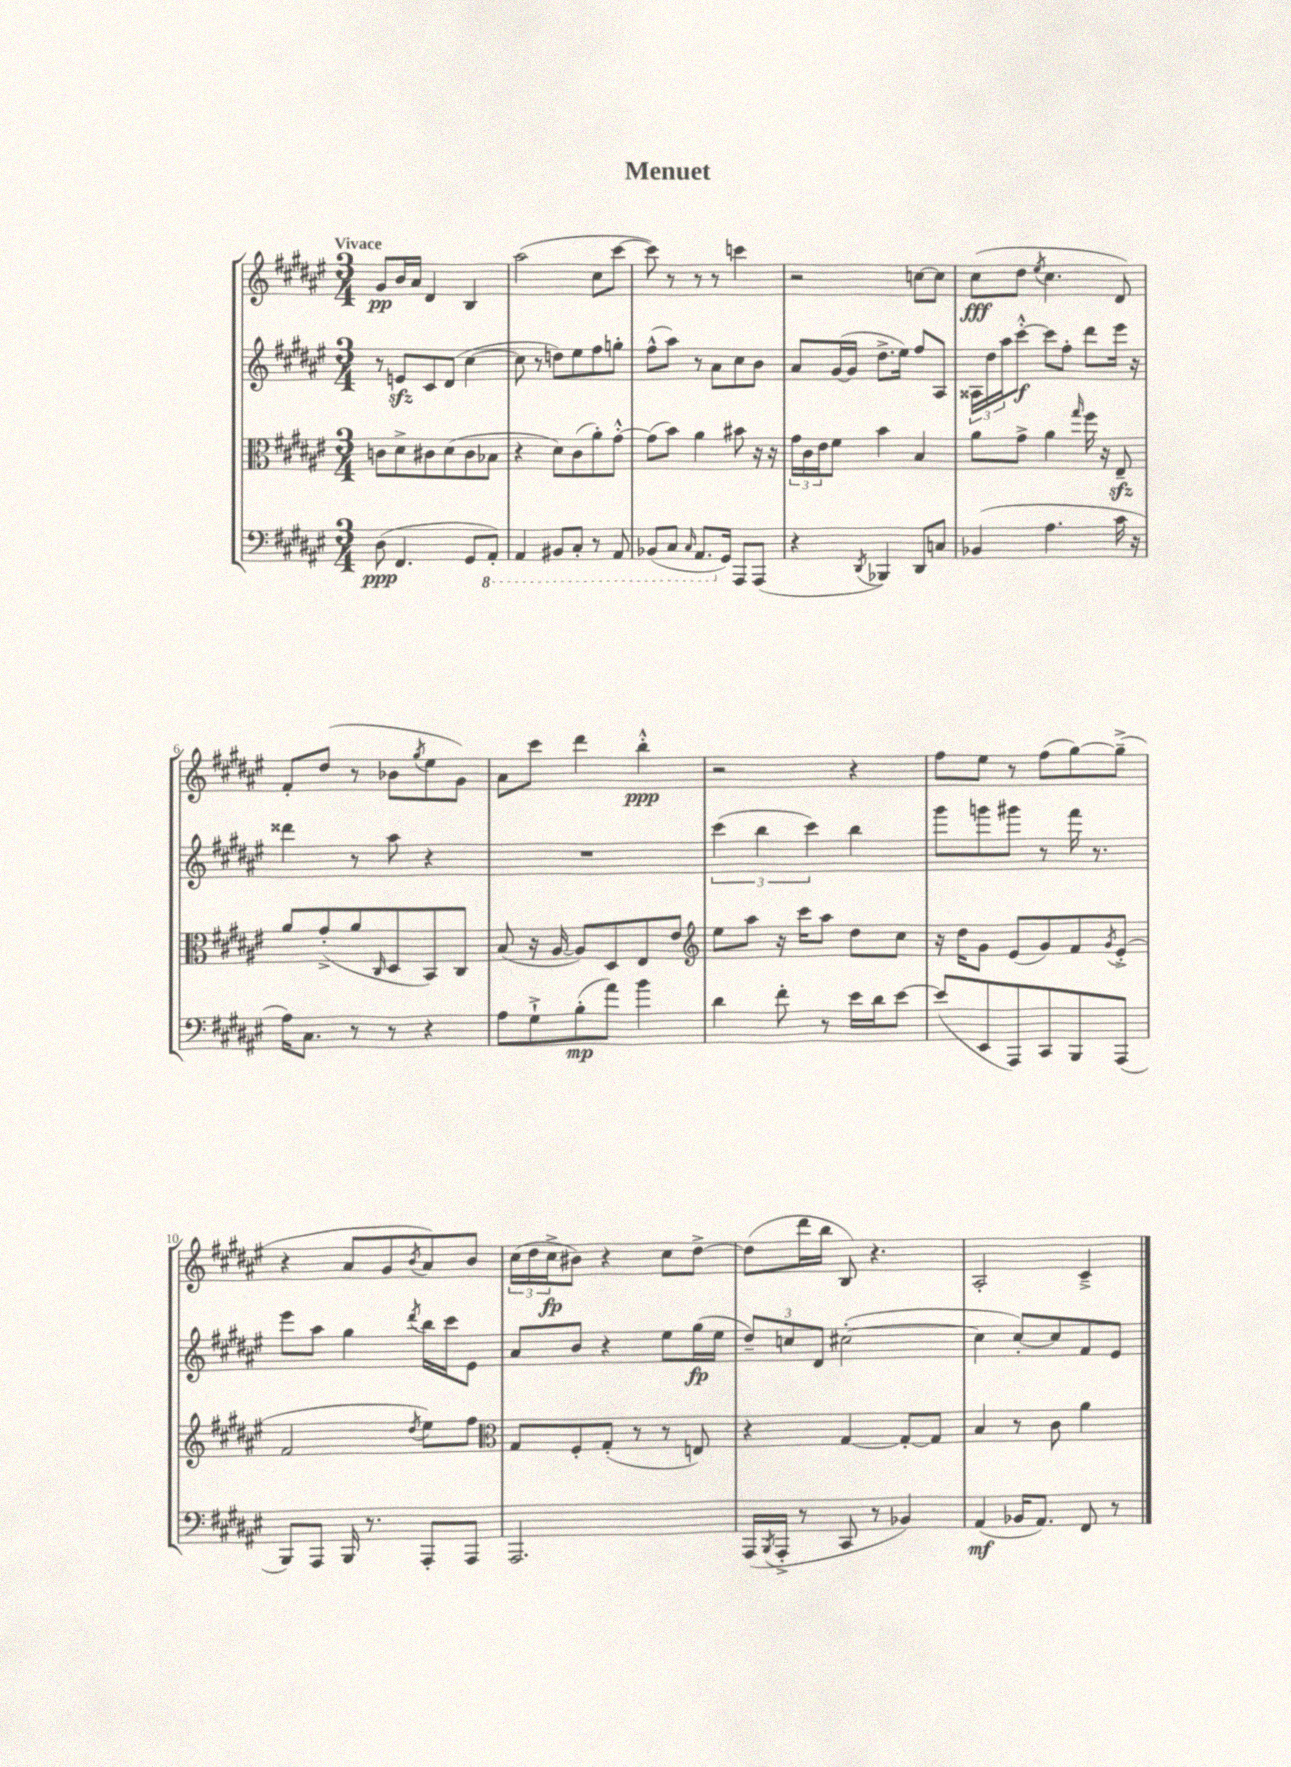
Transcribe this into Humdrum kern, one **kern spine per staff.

**kern	**kern	**kern	**kern
*staff4	*staff3	*staff2	*staff1
*clefF4	*clefC3	*clefG2	*clefG2
*k[f#c#g#d#a#e#]	*k[f#c#g#d#a#e#]	*k[f#c#g#d#a#e#]	*k[f#c#g#d#a#e#]
*M3/4	*M3/4	*M3/4	*M3/4
(8D#\	8c\L	8r	8g#/L
4.FF#/	8d#^\	8e/L	16b/L
.	.	.	16a#/JJ
.	8c#\	8c#/	4d#/
.	(8d#\	(8d#/J	.
8GG#/L	8c#\	[4cc#\	4B/
8AAA#'/J)	8B-\J	.	.
=	=	=	=
4AAA#/	4r	8cc#\]	(2aa#\
.	.	8r	.
8BBB#/L	8d#\L)	8dd\L)	.
8CC#'/J	(8c#\	8ee#\	.
8r	8a#'\)	8ff#\	8cc#\L
8AAA#/	[8g#'^^\J	8gg'\J	[8ccc#\J
=	=	=	=
(8BBB-/L	(8g#\]L	(8ff#^^\L	8ccc#\])
8CC#/J	8b\J)	8aa#\J)	8r
16qqCC#/	.	.	.
8.AAA#/L	4a#\	8r	8r
.	.	8a#\L	8r
16GG#/Jk)	.	.	.
8AAA#/L	8b#\	8cc#\	4ccc\
(8AAA#/J	16r	8b\J	.
.	16r	.	.
=	=	=	=
4r	24g#\LL	8a#/L	2r
.	24c#\	.	.
.	24e#\J	.	.
.	8f#\J	([16g#/L	.
.	.	16g#/]JJ	.
8qDD#/	.	.	.
4BBB-/)	4b\	8.dd#^\L	.
.	.	16ee#\Jk)	.
8DD#/L	4B/	8ff#/L	[8cc\L
8C/J	.	8A#/J	8cc\]J
=	=	=	=
(4BB-/	8a#\L	24A##\LL	(8cc#\L
.	.	24dd#\	.
.	.	24aa#\J	.
.	8g#^\J	[8ccc#'^^\J	8dd#\J
.	.	.	8qee#/
4.A#\	4a#\	8ccc#\]L	4.cc#\
.	.	8ff#'\J	.
.	16qqgg#/	.	.
.	16ff#\	8ddd#\L	.
.	16r	.	.
16c#\	8E#~/	16eee#\Jk	8d#/)
16r	.	16r	.
=	=	=	=
16A#\LK)	8a#/L	4ddd##\	8f#'/L
8.C#\J	.	.	.
.	(8g#'^/	.	(8dd#/J
8r	8a#/	8r	8r
.	16qqC#/	.	.
8r	8D#/	8aa#\	8b-\L
.	.	.	8qgg#/
4r	8BB/)	4r	8ee#\
.	8C#/J	.	8g#\J)
=	=	=	=
8A#\L	(8B/	2.r	8a#\L
8G#`^\	16r	.	8ccc#\J
.	[16A#/	.	.
(8B'\	8A#/]L)	.	4ddd#\
8a#\J)	8D#/	.	.
4b\	8E#/	.	4bb'^^\
.	8e#/J	.	.
=	=	=	=
*	*clefG2	*	*
4d#\	8ee#\L	(6ccc#\	2r
.	8aa#\J	.	.
.	.	6bb\	.
8f#'\	16r	.	.
.	16ccc#\LK	.	.
.	.	6ccc#\)	.
8r	8aa#\J	.	.
16e#\LL	8dd#\L	4bb\	4r
16d#\J	.	.	.
[8e#\J	8cc#\J	.	.
=	=	=	=
(8e#/]L	16r	8ggg#\L	8ff#\L
.	16dd#\LK	.	.
8EE#/	8g#\J	8ggg\	8ee#\J
8AAA#/)	(8e#/L	8ggg#\J	8r
8CC#/	8g#/)	8r	(8ff#\L
8BBB/	8f#/	16fff#\	[8gg#\)
.	.	8.r	.
.	8qg#/	.	.
(8AAA#/J	(8e#'^/J	.	(8gg#~^\]J
=	=	=	=
8BBB/L)	2f#/	8eee#\L	4r
8AAA#/J	.	8aa#\J	.
16BBB/	.	4gg#\	8a#/L
8.r	.	.	.
.	.	.	8g#/
.	8qdd#/	8qddd#/	8qb/
8AAA#'/L	8ee#\L)	16bb\LL	8a#/)
.	.	16ccc#\J	.
8AAA#/J	8ff#\J	8e#\J	8b/J
=	=	=	=
*	*clefC3	*	*
2.AAA#/	8G#/L	8a#/L	(24cc#\LL
.	.	.	24dd#\
.	.	.	24cc#^\J
.	8F#'/	8b/J	8b#\J)
.	(8G#'/J	4r	4r
.	8r	.	.
.	8r	8ee#\L	8cc#\L
.	8E/)	(16gg#\L	[8dd#^\J
.	.	16ee#\JJ	.
=	=	=	=
(16AAA#/LL	4r	12dd#~/L)	(8dd#\]L
8qBBB/	.	.	.
16AAA#'^/JJ	.	.	.
.	.	12cc/	.
8r	.	.	16ddd#\L
.	.	12d#/J	.
.	.	.	16bb\JJ
8CC#/	[4G#/	([2cc#'\	8B/)
8r	.	.	4.r
4BB-/)	8G#'/_L	.	.
.	8G#/]J	.	.
=	=	=	=
(4AA#/	4B/	4cc#\]	2A#'/
16BB-/LK	8r	[8cc#'/L)	.
8.AA#/J)	.	.	.
.	8c#\	8cc#/]	.
8FF#/	4a#\	8f#/	4c#~^/
8r	.	8e#/J	.
==	==	==	==
*-	*-	*-	*-
